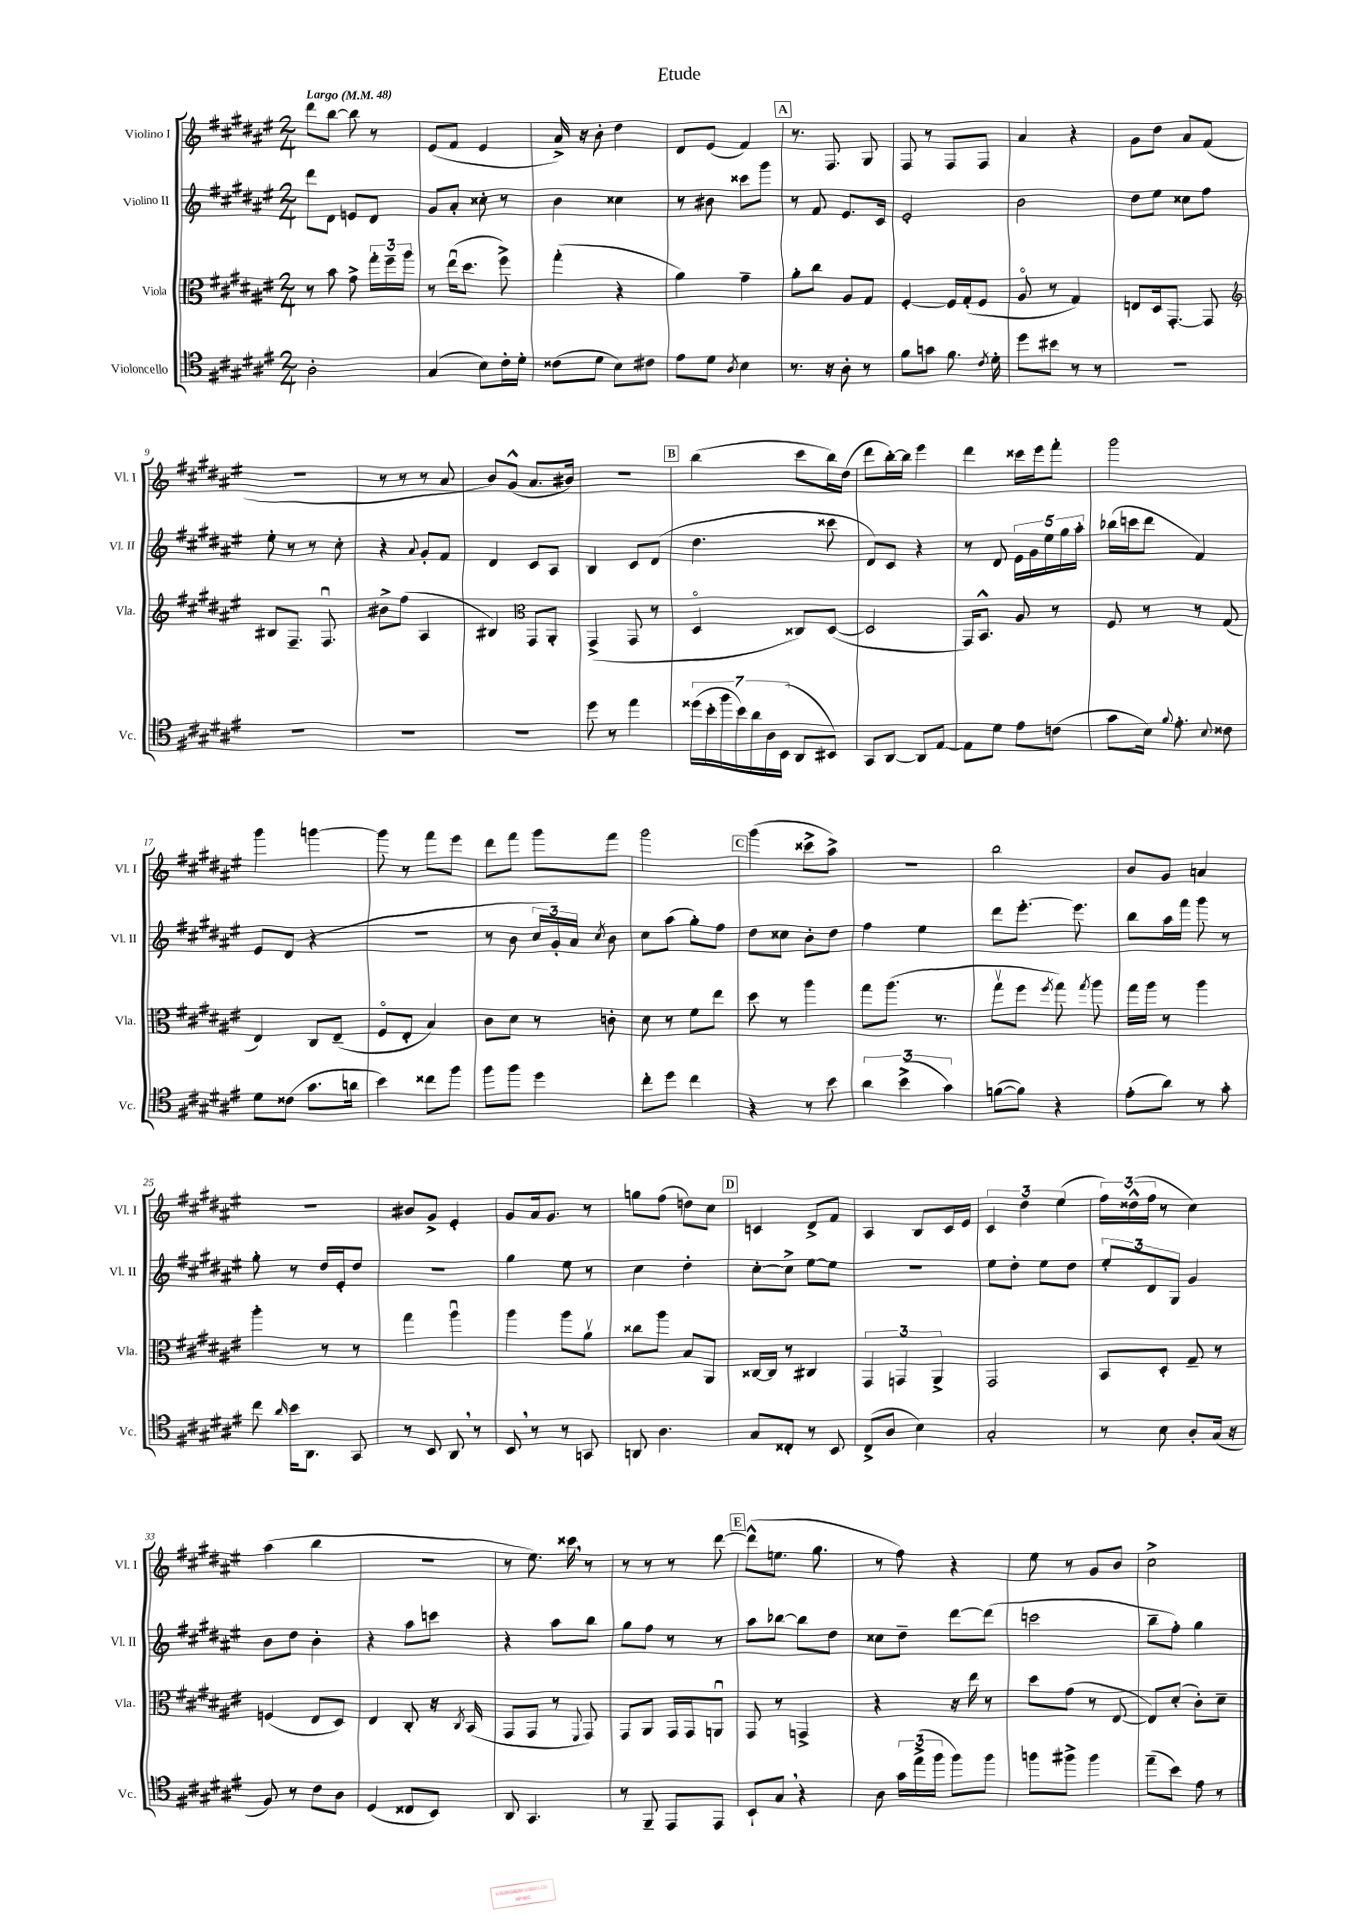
\header { title = "Etude" }
<<
\new StaffGroup <<
\new Staff = "s0" \with { instrumentName = "Violino I" shortInstrumentName = "Vl. I" } {
    \clef treble \key fis \major \numericTimeSignature \time 2/4 \tempo "Largo" 4 = 48
    \autoBeamOff dis'''8[ b''8]~ b''8 r8 |
    eis'8[( fis'8] eis'4 |
    ais'16->) r16 b'8-. dis''4 |
    dis'8[ eis'8]( fis'4) |
    \mark \markup { \box "A" } r8. fis8. gis8 |
    fis8 r8 fis8[ fis8] |
    ais'4 r4 |
    gis'8[ dis''8] ais'8[ fis'8]( |
    r2 |
    r8 r8 r8 ais'8 |
    b'8[) gis'8]-^( ais'8.[ bis'16]) |
    r2 |
    \mark \markup { \box "B" } b''4( cis'''8[ b''16) dis''16]( |
    dis'''8[ b''16~-.) b''16] eis'''4 |
    dis'''4 cisis'''16[ eis'''16 fis'''8]-. |
    gis'''2 |
    gis'''4 g'''4~ |
    g'''8 r8 fis'''8[ eis'''8] |
    dis'''8[ fis'''8] gis'''8[ fis'''8] |
    gis'''2 |
    \mark \markup { \box "C" } gis'''4( cisis'''8[-> ais''8]->) |
    R2 |
    b''2 |
    b'8[ gis'8] a'4 |
    R2 |
    bis'8[ gis'8]-> eis'4-. |
    gis'8[ ais'16 gis'8.] r8 |
    g''8[ fis''8]( d''8[) cis''8] |
    \mark \markup { \box "D" } c'4 dis'8[-> fis'8] |
    ais4 b8[ cis'16 eis'16] |
    \tuplet 3/2 { cis'4 dis''4 eis''4( } |
    \tuplet 3/2 { fis''16[) disis''16-^( fis''16] } r8 cis''4) |
    ais''4( b''4 |
    R2 |
    r8 eis''8.) cisis'''16 \breathe r8 |
    r8 r8 r8 dis'''8~ |
    \mark \markup { \box "E" } dis'''8[-^( e''8.] gis''8. |
    r8 fis''8) r4 |
    eis''8 r8 gis'8[ b'8] |
    cis''2-> \bar "|." |
}
\new Staff = "s1" \with { instrumentName = "Violino II" shortInstrumentName = "Vl. II" } {
    \clef treble \key fis \major \numericTimeSignature \time 2/4
    \autoBeamOff dis'''8[ dis'8] e'8[ dis'8] |
    gis'8[ ais'8]-. cisis''8-. r8 |
    b'4 cisis''4 |
    r8 bis'8 cisis'''8[ gis'''8] |
    \mark \markup { \box "A" } r8 fis'8 eis'8.[ cis'16] |
    eis'2-. |
    b'2 |
    dis''8[ eis''8] cisis''8[ fis''8] |
    eis''8-. r8 r8 cis''8-. |
    r4 \appoggiatura { ais'8 } gis'8[-. fis'8] |
    dis'4 cis'8[ ais8] |
    b4 cis'8[ dis'8]( |
    \mark \markup { \box "B" } dis''4. cisis'''8 |
    dis'8[) cis'8] r4 |
    r8 dis'8 \tuplet 5/4 { eis'16[ gis'16 eis''16 gis''16 ais''16]-. } |
    bes''16[( c'''16 dis'''8] fis'4) |
    eis'8[ dis'8]( r4 |
    R2 |
    r8 b'8 \tuplet 3/2 { cis''16[ gis'16-.) ais'16] } \acciaccatura { cis''8 } b'8 |
    cis''8[ ais''8]( gis''8[-.) fis''8] |
    \mark \markup { \box "C" } dis''8[ cisis''8] b'8[-. dis''8] |
    fis''4 eis''4 |
    dis'''8[ eis'''8.]~-. eis'''8. |
    b''8[ ais''16 fis'''16] gis'''8 r8 |
    gis''8-. r8 dis''16[ eis'16-. dis''8] |
    R2 |
    gis''4 eis''8 r8 |
    cis''4 dis''4-. |
    \mark \markup { \box "D" } cis''8[~-. cis''8]-> eis''8[~ eis''8] |
    R2 |
    eis''8[ dis''8]-. eis''8[ dis''8] |
    \tuplet 3/2 { eis''8[-. dis'8 gis8] } gis'4 |
    b'8[ dis''8] b'4-. |
    r4 ais''8[ c'''8] |
    r4 ais''8[ b''8] |
    gis''8[ fis''8] r8 r8 |
    \mark \markup { \box "E" } ais''8[ bes''8]~ bes''8[ dis''8] |
    cisis''8[ dis''8]-- dis'''8[~ dis'''8]( |
    c'''2 |
    b''8[-- fis''8]-.) gis''4 \bar "|." |
}
\new Staff = "s2" \with { instrumentName = "Viola" shortInstrumentName = "Vla." } {
    \clef alto \key fis \major \numericTimeSignature \time 2/4
    \autoBeamOff r8 b'8 gis'8-> \tuplet 3/2 { gis''16[-. fis''16-- ais''16] } |
    r8 eis''16[\downbow( dis''8.] fis''8->) |
    gis''4-.( r4 |
    ais'4) gis'4-- |
    \mark \markup { \box "A" } ais'8[-. cis''8] ais8[ gis8] |
    fis4~-. fis16[ gis16-.( fis8] |
    ais8\flageolet r8 gis4) |
    e8[ dis16 gis,8.]~-. gis,8 |
    \clef treble bis8[ fis8.]-- fis8.\downbow |
    bis'8[-> fis''8]( ais4 |
    bis4) \clef alto gis,8[ ais,8]-. |
    gis,4->( gis,8 r8 |
    \mark \markup { \box "B" } dis4\flageolet cisis8[) dis8]~( |
    dis2 |
    gis,16[) b,8.]-^ ais8 r8 |
    fis8 r8 r8 gis8( |
    eis4) cis8[ eis8]--( |
    fis8[\flageolet eis8]-. b4) |
    cis'8[ dis'8] r8 c'8-. |
    dis'8 r8 fis'8[ eis''8] |
    \mark \markup { \box "C" } dis''8 r8 ais''4 |
    gis''8[ ais''8.]( r8. |
    gis''8[\upbow fis''8] \acciaccatura { fis''8 } gis''8) \acciaccatura { gis''8 } ais''8 |
    gis''16[ ais''16] r8 ais''4 |
    ais''4-. r8 r8 |
    gis''4 ais''4\downbow |
    ais''4 ais''8[ ais'8]\upbow |
    cisis''8[ ais''8] b8[ ais,8] |
    \mark \markup { \box "D" } cisis16[~ cisis16] r8 cis4 |
    \tuplet 3/2 { gis,4 g,4 ais,4-> } |
    gis,2 |
    b,8[ dis8]-. gis8-- r8 |
    f4( eis8[ dis8]) |
    eis4 cis8-. r16 \acciaccatura { cis8 } b,16( |
    gis,8[ gis,8] r8 \appoggiatura { fis,8 } gis,8) |
    gis,8[ ais,8] gis,16[ gis,16 a,8]\downbow |
    \mark \markup { \box "E" } gis,8 r8 g,4-> |
    r4 r16 eis''16 r8 |
    dis''8[ gis'8]( r8 eis8~ |
    eis8[) dis'8]-.( cis'8[-.) dis'8]-- \bar "|." |
}
\new Staff = "s3" \with { instrumentName = "Violoncello" shortInstrumentName = "Vc." } {
    \clef tenor \key fis \major \numericTimeSignature \time 2/4
    \autoBeamOff ais2-. |
    gis4( b8[) cis'16-. dis'16]-. |
    cisis'8[( dis'8] b8[) cis'8] |
    eis'8[ dis'8] \acciaccatura { ais8 } b4 |
    \mark \markup { \box "A" } r8. r16 ais8-. r8 |
    fis'8[ g'8] fis'8. \acciaccatura { cis'8 } dis'16-. |
    dis''8[ bis'8] r8 r8 |
    R2 |
    R2 |
    R2 |
    R2 |
    dis''8 r8 eis''4 |
    \mark \markup { \box "B" } \tuplet 7/4 { disis''16[( b'16-. fis''16 b'16) ais'16 ais16 b,16]( } ais,8[ bis,8]) |
    gis,8[ ais,8]~ ais,8[ eis8]~ |
    eis8[ dis'8] eis'8[ c'8]( |
    gis'8[ b16]) \appoggiatura { fis'8 } eis'8.-. \appoggiatura { b8 } cisis'8 |
    dis'8[ cisis'8]( gis'8.[ a'16] |
    b'4) cisis''8[ fis''8] |
    fis''8[ fis''8] dis''4 |
    cis''8[-. dis''8] cis''4 |
    \mark \markup { \box "C" } r4 r8 b'8 |
    \tuplet 3/2 { ais'4 b'4->( gis'4) } |
    f'8[~( f'8]) r4 |
    eis'8[-.( ais'8]) r8 gis'8-. |
    cis''8 \grace { ais'16 } b'16[ ais,8.] gis,8 |
    r8 b,8 ais,8 \breathe r8 |
    b,8 \breathe r8 r8 g,8 |
    a,8 ais4. |
    \mark \markup { \box "D" } gis8[ cisis8]-. r8 b,8 |
    cis8[->( ais8] b4) |
    gis2-. |
    r8 b8 ais8[-. gis16]( r16 |
    fis8) r8 cis'8[ ais8] |
    dis4( cisis8[ b,8]) |
    ais,8 gis,4. |
    r8 fis,8-- eis,8[ eis,8] |
    \mark \markup { \box "E" } b,8[-! gis8] \breathe r4 |
    ais8 \tuplet 3/2 { gis'16[ eis''16->( fis''16] } fis''8[) fis''8] |
    f''8[ fis''8]-> fis''4 |
    eis''8[--( b'8]) eis'8 r8 \bar "|." |
}
>>
>>
